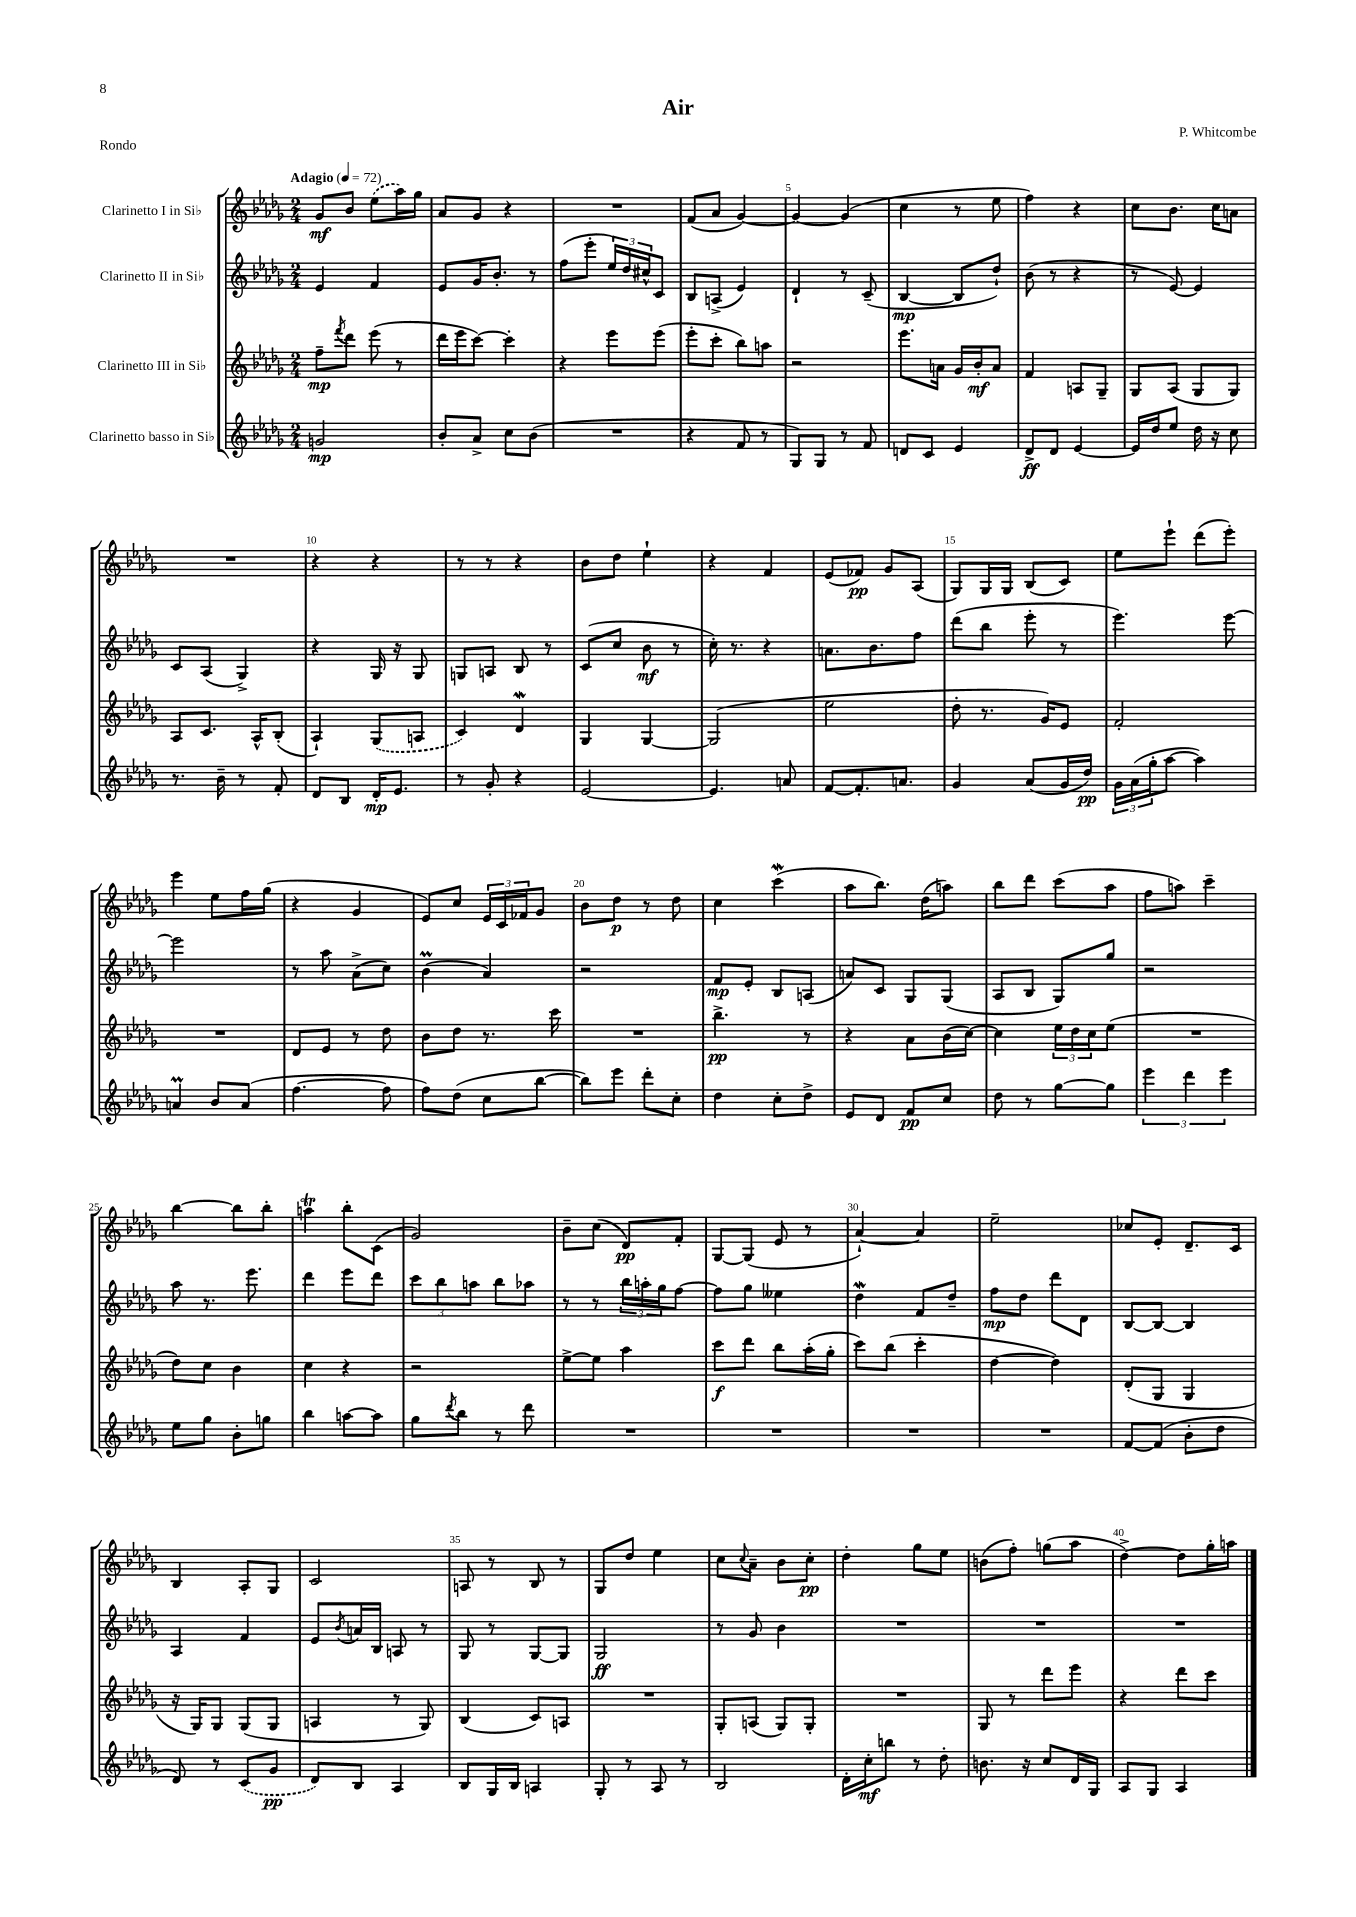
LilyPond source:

\header { title = "Air" composer = "P. Whitcombe" piece = "Rondo" }
<<
\new StaffGroup <<
\new Staff = "s0" \with { instrumentName = "Clarinetto I in Sib" } {
    \clef treble \key des \major \numericTimeSignature \time 2/4 \tempo "Adagio" 4 = 72
    ges'8\mf bes'8 \once \slurDashed ees''8( aes''16) ges''16 |
    aes'8 ges'8 r4 |
    R2 |
    f'8( aes'8 ges'4~) |
    ges'4~ ges'4( |
    c''4 r8 ees''8 |
    f''4) r4 |
    c''8 bes'8. c''16 a'8 |
    R2 |
    r4 r4 |
    r8 r8 r4 |
    bes'8 des''8 ees''4-! |
    r4 f'4 |
    ees'8( fes'8\pp) ges'8 aes8( |
    ges8) ges16 ges16 bes8( c'8) |
    ees''8 ees'''8-! des'''8( ees'''8-.) |
    ees'''4 ees''8 f''16 ges''16( |
    r4 ges'4 |
    ees'8) c''8 \tuplet 3/2 { ees'16 c'16 fes'16 } ges'8 |
    bes'8 des''8\p r8 des''8 |
    c''4 c'''4\mordent( |
    aes''8 bes''8.) des''16( a''8) |
    bes''8 des'''8 c'''8( aes''8 |
    f''8 a''8) c'''4-- |
    bes''4~ bes''8 bes''8-. |
    a''4\trill bes''8-. c'8( |
    ges'2) |
    bes'8-- c''8( des'8\pp) f'8-. |
    ges8~ ges8( ees'8 r8 |
    aes'4~-!) aes'4 |
    ees''2-- |
    ces''8 ees'8-. des'8.-- c'16 |
    bes4 aes8-. ges8 |
    c'2 |
    a8 r8 bes8 r8 |
    ges8 des''8 ees''4 |
    c''8 \appoggiatura { c''8 } aes'8-- bes'8 c''8-.\pp |
    des''4-. ges''8 ees''8 |
    b'8( f''8-.) g''8( aes''8 |
    des''4~->) des''8 ges''16-. a''16 \bar "|." |
}
\new Staff = "s1" \with { instrumentName = "Clarinetto II in Sib" } {
    \clef treble \key des \major \numericTimeSignature \time 2/4
    ees'4 f'4 |
    ees'8 ges'16 bes'8.-. r8 |
    f''8( ees'''8-. \tuplet 3/2 { ees''16) des''16 cis''16-^ } c'8 |
    bes8 a8->( ees'4) |
    des'4-! r8 c'8--( |
    bes4~\mp bes8 des''8-!) |
    bes'8( r8 r4 |
    r8 ees'8~) ees'4 |
    c'8 aes8( ges4->) |
    r4 ges16 r16 ges8 |
    g8 a8 bes8 r8 |
    c'8( c''8 bes'8\mf r8 |
    c''16-.) r8. r4 |
    a'8. bes'8. f''8 |
    des'''8( bes''8 ees'''8-. r8 |
    ees'''4.) ees'''8~ |
    ees'''2 |
    r8 aes''8 aes'8->( c''8) |
    bes'4\prall( aes'4) |
    r2 |
    f'8\mp ees'8-. bes8 a8( |
    a'8) c'8 ges8 ges8( |
    aes8 bes8 ges8) ges''8 |
    r2 |
    aes''8 r8. ees'''8. |
    des'''4 ees'''8 des'''8 |
    \tuplet 3/2 { c'''8 bes''8 a''8 } bes''8 aes''8 |
    r8 r8 \tuplet 3/2 { bes''16 a''16-. ges''16 } f''8~ |
    f''8 ges''8 eeses''4 |
    des''4\mordent f'8 des''8-- |
    f''8\mp des''8 des'''8 des'8 |
    bes8~ bes8~ bes4 |
    aes4 f'4 |
    ees'8 \acciaccatura { bes'8 } a'16 bes16 a8 r8 |
    ges8 r8 ges8~ ges8 |
    ges2\ff |
    r8 ges'8 bes'4 |
    R2 |
    R2 |
    R2 \bar "|." |
}
\new Staff = "s2" \with { instrumentName = "Clarinetto III in Sib" } {
    \clef treble \key des \major \numericTimeSignature \time 2/4
    f''8--\mp \acciaccatura { f'''8 } des'''8 ees'''8( r8 |
    des'''16 ees'''16 c'''8~) c'''4-. |
    r4 ees'''8 ees'''8( |
    ees'''8-. c'''8-. bes''8) a''8 |
    r2 |
    ees'''8. a'16 ges'16 bes'16-.\mf a'8 |
    f'4 a8 ges8-- |
    ges8 aes8( ges8 ges8) |
    aes8 c'8. aes16-^ bes8-.( |
    aes4-!) \once \slurDashed ges8( a8 |
    c'4) des'4\mordent |
    ges4 ges4~ |
    ges2( |
    ees''2 |
    des''8-. r8. ges'16) ees'8 |
    f'2-. |
    R2 |
    des'8 ees'8 r8 des''8 |
    bes'8 des''8 r8. c'''16 |
    R2 |
    bes''4.->\pp r8 |
    r4 aes'8 bes'16( c''16~) |
    c''4 \tuplet 3/2 { ees''16 des''16 c''16 } ees''8( |
    R2 |
    des''8) c''8 bes'4 |
    c''4 r4 |
    r2 |
    ees''8~-> ees''8 aes''4 |
    c'''8\f des'''8 bes''8 aes''16-.( ges''16-. |
    c'''8) bes''8( c'''4-. |
    des''4~ des''4) |
    des'8-.( ges8 ges4 |
    r16 ges16) ges8 ges8( ges8 |
    a4 r8 ges8) |
    bes4( c'8) a8 |
    R2 |
    ges8-. a8( ges8) ges8-. |
    R2 |
    ges8 r8 des'''8 ees'''8 |
    r4 des'''8 c'''8 \bar "|." |
}
\new Staff = "s3" \with { instrumentName = "Clarinetto basso in Sib" } {
    \clef treble \key des \major \numericTimeSignature \time 2/4
    g'2\mp |
    bes'8-. aes'8-> c''8 bes'8( |
    R2 |
    r4 f'8 r8 |
    ges8) ges8 r8 f'8 |
    d'8 c'8 ees'4 |
    des'8->\ff des'8 ees'4~ |
    ees'16 des''16 ees''8 des''16 r16 c''8 |
    r8. bes'16-- r8 f'8-. |
    des'8 bes8 des'16-.\mp ees'8. |
    r8 ges'8-. r4 |
    ees'2~ |
    ees'4. a'8 |
    f'8~ f'8.-. a'8. |
    ges'4 aes'8( ges'16 des''16\pp) |
    \tuplet 3/2 { ges'16 aes'16( ges''16-. } aes''8~ aes''4) |
    a'4\prall bes'8 a'8( |
    f''4.~ f''8 |
    f''8) des''8( c''8 bes''8~ |
    bes''8) ees'''8 des'''8-. c''8-. |
    des''4 c''8-. des''8-> |
    ees'8 des'8 f'8\pp c''8 |
    des''8 r8 ges''8~ ges''8 |
    \tuplet 3/2 { ees'''4 des'''4 ees'''4 } |
    ees''8 ges''8 bes'8-. g''8 |
    bes''4 a''8~ a''8 |
    ges''8 \acciaccatura { des'''8 } bes''8 r8 des'''8 |
    R2 |
    R2 |
    R2 |
    R2 |
    f'8~ f'8( bes'8-. des''8 |
    des'8) r8 \once \slurDashed c'8( ges'8\pp |
    des'8) bes8 aes4 |
    bes8 ges16 bes16 a4 |
    ges8-. r8 aes8 r8 |
    bes2 |
    des'16-. c''16-.\mf b''8 r8 des''8-. |
    b'8. r16 c''8 des'16 ges16 |
    aes8 ges8 aes4 \bar "|." |
}
>>
>>
\layout { \context { \Score \override BarNumber.break-visibility = ##(#f #t #t) barNumberVisibility = #(every-nth-bar-number-visible 5) } }
